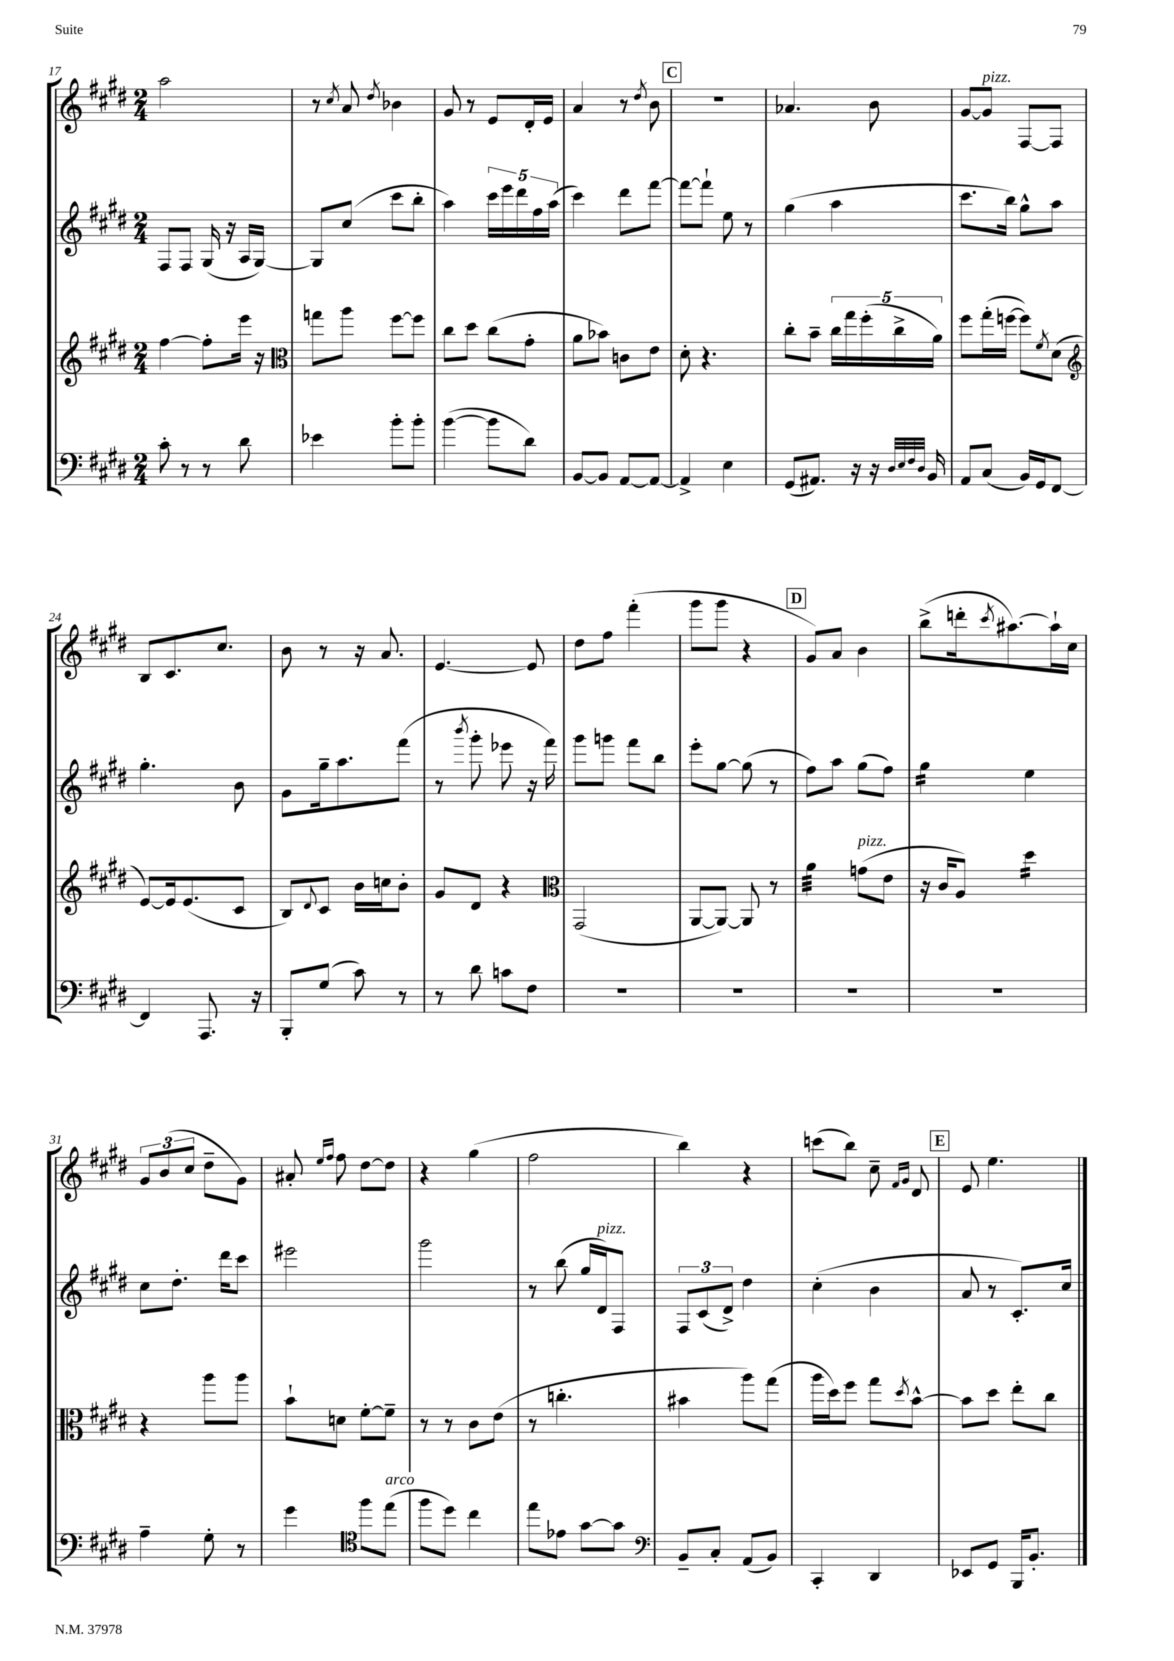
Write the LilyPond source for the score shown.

<<
\new StaffGroup <<
\new Staff = "s0" {
    \clef treble \key e \major \numericTimeSignature \time 2/4
    a''2 |
    r8 \acciaccatura { cis''8 } a'8 \acciaccatura { dis''8 } bes'4 |
    gis'8 r8 e'8 dis'16-. e'16 |
    a'4 r8 \acciaccatura { dis''8 } b'8 |
    \mark \markup { \box "C" } R2 |
    aes'4. b'8 |
    gis'8~ gis'8^\markup { \italic "pizz." } fis8~ fis8 |
    b8 cis'8. cis''8. |
    b'8 r8 r16 a'8. |
    e'4.~ e'8 |
    dis''8 fis''8 fis'''4-.( |
    gis'''8 gis'''8 r4 |
    \mark \markup { \box "D" } gis'8) a'8 b'4 |
    b''8->( d'''16-. \acciaccatura { cis'''8 } ais''8.~) ais''16-! cis''16 |
    \tuplet 3/2 { gis'8 b'8( cis''8 } dis''8-- gis'8) |
    ais'8-. \grace { e''16 fis''16 } fis''8 dis''8~ dis''8 |
    r4 gis''4( |
    fis''2 |
    b''4) r4 |
    c'''8( b''8) cis''8-- \grace { fis'16 gis'16 } dis'8 |
    \mark \markup { \box "E" } e'8 e''4. \bar "|." |
}
\new Staff = "s1" {
    \clef treble \key e \major \numericTimeSignature \time 2/4
    fis8 fis8 gis16( r16 a16 gis16~) |
    gis8 cis''8( cis'''8 b''8-. |
    a''4) \tuplet 5/4 { cis'''16 e'''16 dis'''16 fis''16 a''16( } |
    cis'''4) dis'''8 fis'''8~ |
    \mark \markup { \box "C" } fis'''8~ fis'''8-! e''8 r8 |
    gis''4( a''4 |
    cis'''8. b''16) gis''8-^ a''8 |
    gis''4.-. b'8 |
    gis'8 gis''16-- a''8. fis'''8( |
    r8 \acciaccatura { b'''8 } gis'''8-. ees'''8 r16 fis'''16) |
    gis'''8 g'''8 fis'''8 b''8 |
    e'''8-. gis''8~ gis''8( r8 |
    \mark \markup { \box "D" } fis''8) a''8 gis''8( fis''8) |
    gis''4:16 e''4 |
    cis''8 dis''8.-. dis'''16 cis'''8 |
    eis'''2 |
    gis'''2 |
    r8 b''8( gis''16 dis'16^\markup { \italic "pizz." }) fis8 |
    \tuplet 3/2 { fis8 cis'8( dis'8->) } dis''4 |
    cis''4-.( b'4 |
    \mark \markup { \box "E" } a'8 r8 cis'8.-.) cis''16 \bar "|." |
}
\new Staff = "s2" {
    \clef treble \key e \major \numericTimeSignature \time 2/4
    fis''4~ fis''8-. e'''16 r16 |
    \clef alto g''8 a''8 fis''8~ fis''8 |
    cis''8 dis''8 cis''8( gis'8-. |
    a'8 bes'8) c'8 e'8 |
    \mark \markup { \box "C" } dis'8-. r4. |
    cis''8-. b'8-- \tuplet 5/4 { cis''16 gis''16 fis''16-.( cis''16-> a'16) } |
    fis''8 gis''16-.( f''16~ f''8) \acciaccatura { fis'8 } dis'8( |
    \clef treble e'8~) e'16 e'8.( cis'8 |
    b8) \appoggiatura { dis'8 } cis'8 b'16 c''16 b'8-. |
    gis'8 dis'8 r4 |
    \clef alto gis,2( |
    a,8~ a,8~) a,8 r8 |
    \mark \markup { \box "D" } a'4:32 g'8^\markup { \italic "pizz." }( e'8 |
    r16 cis'16 a8) dis''4:16 |
    r4 a''8 a''8 |
    b'8-! d'8 fis'8~-. fis'8-- |
    r8 r8 cis'8 e'8( |
    r8 c''4.-. |
    bis'4 a''8) gis''8( |
    a''16 dis''16) fis''8 gis''8 \acciaccatura { dis''8 } b'8~-^ |
    \mark \markup { \box "E" } b'8 dis''8 e''8-. cis''8 \bar "|." |
}
\new Staff = "s3" {
    \clef bass \key e \major \numericTimeSignature \time 2/4
    cis'8-. r8 r8 dis'8 |
    ees'4 b'8-. b'8-. |
    b'4~( b'8 dis'8) |
    b,8~ b,8 a,8~ a,8~ |
    \mark \markup { \box "C" } a,4-> e4 |
    gis,8( ais,8.) r16 r16 \grace { dis32 e32 fis32 dis32 } b,16 |
    a,8 cis8( b,16) gis,16 fis,8~ |
    fis,4 a,,8. r16 |
    b,,8-. gis8( cis'8) r8 |
    r8 dis'8 c'8 fis8 |
    R2 |
    R2 |
    \mark \markup { \box "D" } R2 |
    R2 |
    a4-- gis8-. r8 |
    gis'4 \clef tenor fis''8 e''8^\markup { \italic "arco" }( |
    fis''8 dis''8) cis''4 |
    e''8 ees'8 gis'8~ gis'8 |
    \clef bass b,8-- cis8-. a,8( b,8) |
    cis,4-. dis,4 |
    \mark \markup { \box "E" } ees,8 gis,8 b,,16 b,8.-. \bar "|." |
}
>>
>>
\layout { \context { \Score currentBarNumber = #17 } }
